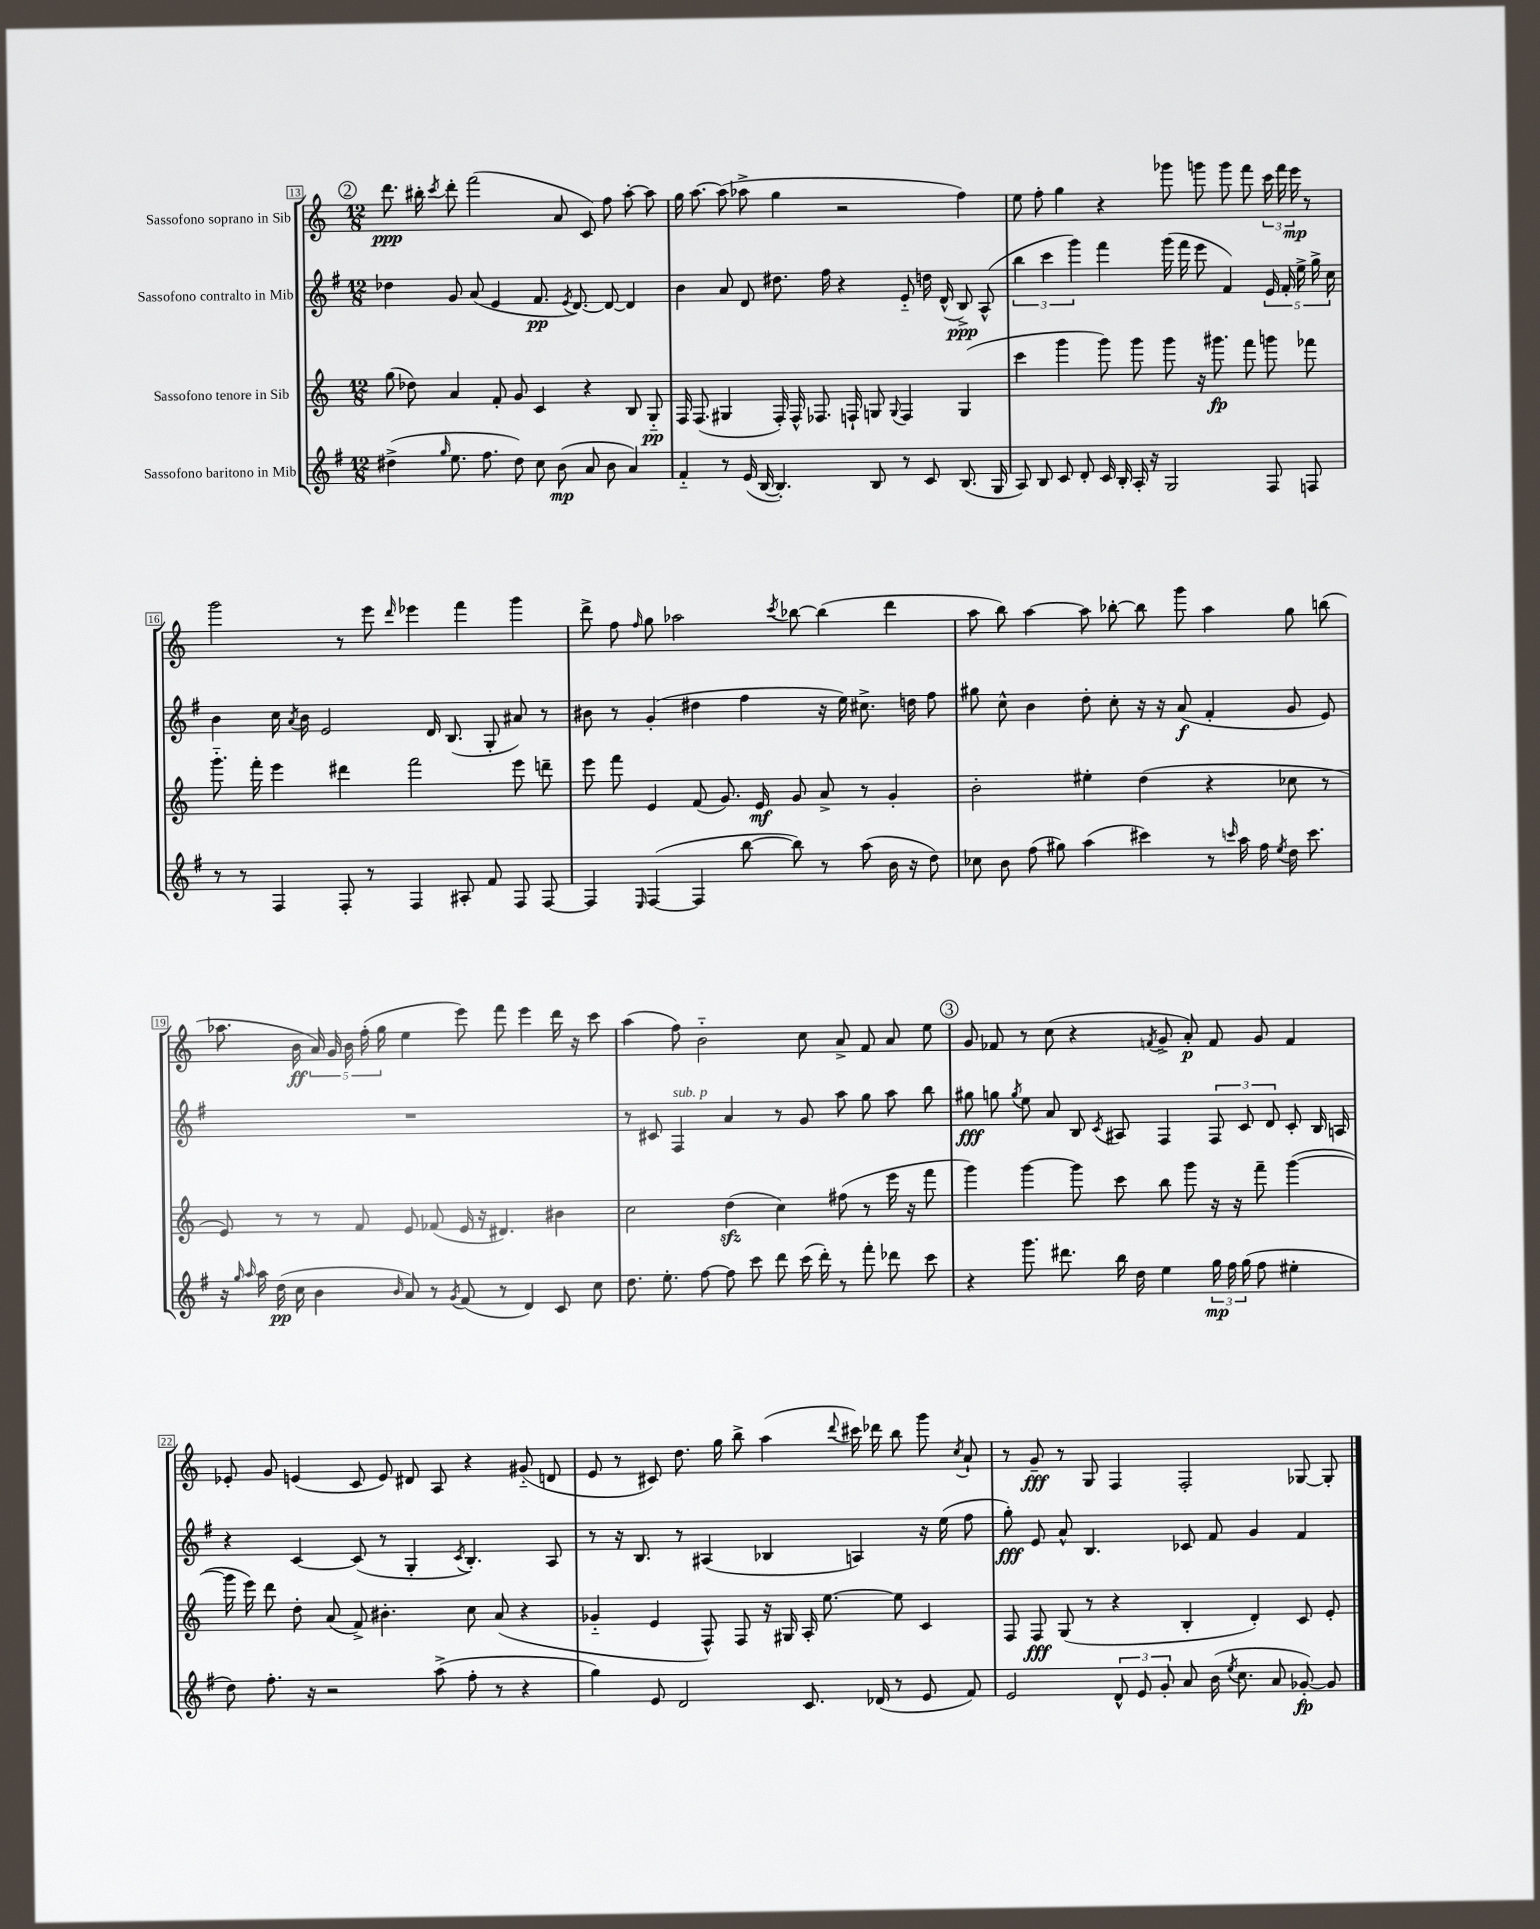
<<
\new StaffGroup <<
\new Staff = "s0" \with { instrumentName = "Sassofono soprano in Sib" } {
    \clef treble \key c \major \numericTimeSignature \time 12/8
    \autoBeamOff \mark \markup { \circle "2" } d'''8.\ppp bis''16-. \acciaccatura { c'''8 } d'''8-. f'''2( a'8 c'8) f''8 a''8~-. a''8 |
    g''16 a''8.~ a''8( aes''8-> g''4 r2 f''4) |
    e''8 f''8-. g''4 r4 ges'''8 g'''8 g'''8 f'''8 \tuplet 3/2 { c'''16 f'''16 e'''16\mp } r8 |
    g'''2 r8 e'''8 \grace { d'''16 } ees'''4 f'''4 g'''4 |
    d'''8-> f''8 \grace { f''16 } g''8 aes''2 \acciaccatura { c'''8 } bes''8~ bes''4( d'''4 |
    a''8 b''8) a''4~ a''8 bes''8~-. bes''8 g'''8 a''4 g''8 b''8( |
    aes''8. b'16\ff \tuplet 5/4 { a'16) g'16 b'16 f''16-.( g''16 } e''4 e'''8) f'''8 e'''4 d'''16 r16 c'''8 |
    a''4( f''8) b'2-_ c''8 a'8-> f'8 a'8 e''8 |
    \mark \markup { \circle "3" } g'8 fes'8 r8 c''8( r4 \acciaccatura { f'8 } g'8-> a'8-.\p) f'8 g'8 f'4 |
    ees'8-. g'8 e'4( c'8 e'8) dis'8 a8 r4 gis'8-_( d'8 |
    e'8 r8 cis'8) d''8. g''16 b''8-> a''4( \appoggiatura { d'''8 } cis'''16) des'''16 b''8 g'''8 \acciaccatura { c''8 } a'8-! |
    r8 g'8--\fff r8 g8 f4 f2-. ges8~ ges8-. \bar "|." |
}
\new Staff = "s1" \with { instrumentName = "Sassofono contralto in Mib" } {
    \clef treble \key g \major \numericTimeSignature \time 12/8
    \autoBeamOff \mark \markup { \circle "2" } des''4 g'8 a'8( e'4 fis'8.\pp \acciaccatura { e'8 } d'8.~) d'8~ d'4 |
    b'4 a'8 d'8 dis''8. fis''16 r4 e'8-_ d''16 d'16-^( b8->\ppp) a8-^( |
    \tuplet 3/2 { b''4 c'''4 g'''4) } fis'''4 g'''16( fis'''16 e'''8 fis'4) \tuplet 5/4 { e'16 fis'16-. e''16-> g''16-> c''16 } |
    b'4 c''16 \acciaccatura { a'8 } b'16 e'2 d'16 b8.( g8-. ais'8) r8 |
    bis'8 r8 g'4-.( dis''4 fis''4 r16 e''16) cis''8.-> d''16 fis''8 |
    gis''8 c''8-^ b'4 d''8-. c''8-. r16 r16 a'8\f( fis'4-. g'8 e'8) |
    R1. |
    r8 cis'8 fis4^\markup { \italic "sub. p" } a'4 r8 g'8 a''8 g''8 a''8 b''8 |
    \mark \markup { \circle "3" } gis''8\fff g''8 \acciaccatura { g''8 } e''8 a'8 b8 \acciaccatura { c'8 } ais8 fis4 \tuplet 3/2 { fis8 c'8 d'8 } c'8-. b16 a16 |
    r4 c'4~ c'8( r8 g4-. \acciaccatura { c'8 } b4.-.) a8 |
    r8 r16 b8. r8 ais4( bes4 a4) r16 e''16( fis''8 |
    g''8-.\fff) e'8 a'8-^ b4. ces'8 fis'8 g'4 fis'4 \bar "|." |
}
\new Staff = "s2" \with { instrumentName = "Sassofono tenore in Sib" } {
    \clef treble \key c \major \numericTimeSignature \time 12/8
    \autoBeamOff \mark \markup { \circle "2" } g''8( des''8) a'4 f'8-. g'8 c'4 r4 b8 g8-_\pp |
    f16 f8.( gis4 f16-.) f16-^ fes8. f16-! g8 \appoggiatura { g8 } f4 g4( |
    c'''4 g'''4 g'''8) g'''8 g'''8 r16 gis'''8.\fp f'''8 g'''8 fes'''8 |
    g'''8.-_ f'''16-. e'''4 dis'''4 f'''2 e'''8 d'''8-- |
    e'''8 f'''8 e'4 f'8( g'8.) e'16\mf g'8 a'8-> r8 g'4-. |
    b'2-. eis''4-. d''4( r4 ces''8 r8 |
    e'8) r8 r8 f'8 e'8 fes'8( e'16 r16 dis'4.) bis'4 |
    c''2 d''4\sfz( c''4) fis''8( r8 e'''16 r16 f'''8 |
    \mark \markup { \circle "3" } g'''4) g'''4~ g'''8 c'''8 b''8 g'''8 r16 r16 f'''8-- g'''4~( |
    g'''16 e'''16) d'''8 d''8-. a'8( f'8->) bis'4.-. c''8 a'8( r4 |
    ges'4-_ e'4 f8-^) f8 r16 gis16 a16-. e''8.~ e''8 c'4 |
    f8 f8\fff g8( r8 r4 b4-. d'4-.) c'8 e'8-. \bar "|." |
}
\new Staff = "s3" \with { instrumentName = "Sassofono baritono in Mib" } {
    \clef treble \key g \major \numericTimeSignature \time 12/8
    \autoBeamOff \mark \markup { \circle "2" } dis''4->( \grace { g''16 } e''8. fis''8. dis''8) c''8 b'8\mp( a'8 b'8 a'4) |
    fis'4-_ r8 e'16( b16~ b4.-.) b8 r8 c'8 b8.( g16 |
    a8) b8 c'8 d'8-. c'16 b16-. a16-. r16 g2 fis8 f8 |
    r8 r8 fis4 fis8-. r8 fis4 ais8-. fis'8 fis8 fis8~ |
    fis4 \grace { e16 } fis4~( fis4 b''8~ b''8) r8 a''8( b'16 r16 d''8) |
    ces''8 b'8 fis''8( gis''8) a''4( cis'''4) r8 \grace { c'''16 } a''16 fis''16 \acciaccatura { e''8 } d''16 c'''8. |
    r16 \grace { g''16 a''16 } a''16 d''16\pp( c''16 b'4 \grace { b'16 } a'8) r8 \acciaccatura { g'8 } fis'8( r8 d'4) c'8 c''8 |
    d''8. e''8.-. fis''8~ fis''8 c'''8 d'''8 c'''16( d'''16-.) r8 fis'''8-. des'''8 c'''8 |
    \mark \markup { \circle "3" } r4 g'''8. dis'''8. b''16 d''16 e''4 \tuplet 3/2 { g''16\mp fis''16 g''16( } fis''8 eis''4-. |
    d''8) fis''8.-. r16 r2 a''8->( fis''8-. r8 r4 |
    g''4) e'8 d'2 c'8. des'16( r8 e'8 fis'8) |
    e'2 \tuplet 3/2 { d'8-^ e'8 g'8-. } a'8 b'16( \acciaccatura { e''8 } c''8. a'8 ges'8~-.\fp) ges'8 \bar "|." |
}
>>
>>
\layout { \context { \Score currentBarNumber = #13 \override BarNumber.stencil = #(make-stencil-boxer 0.1 0.3 ly:text-interface::print) } }
